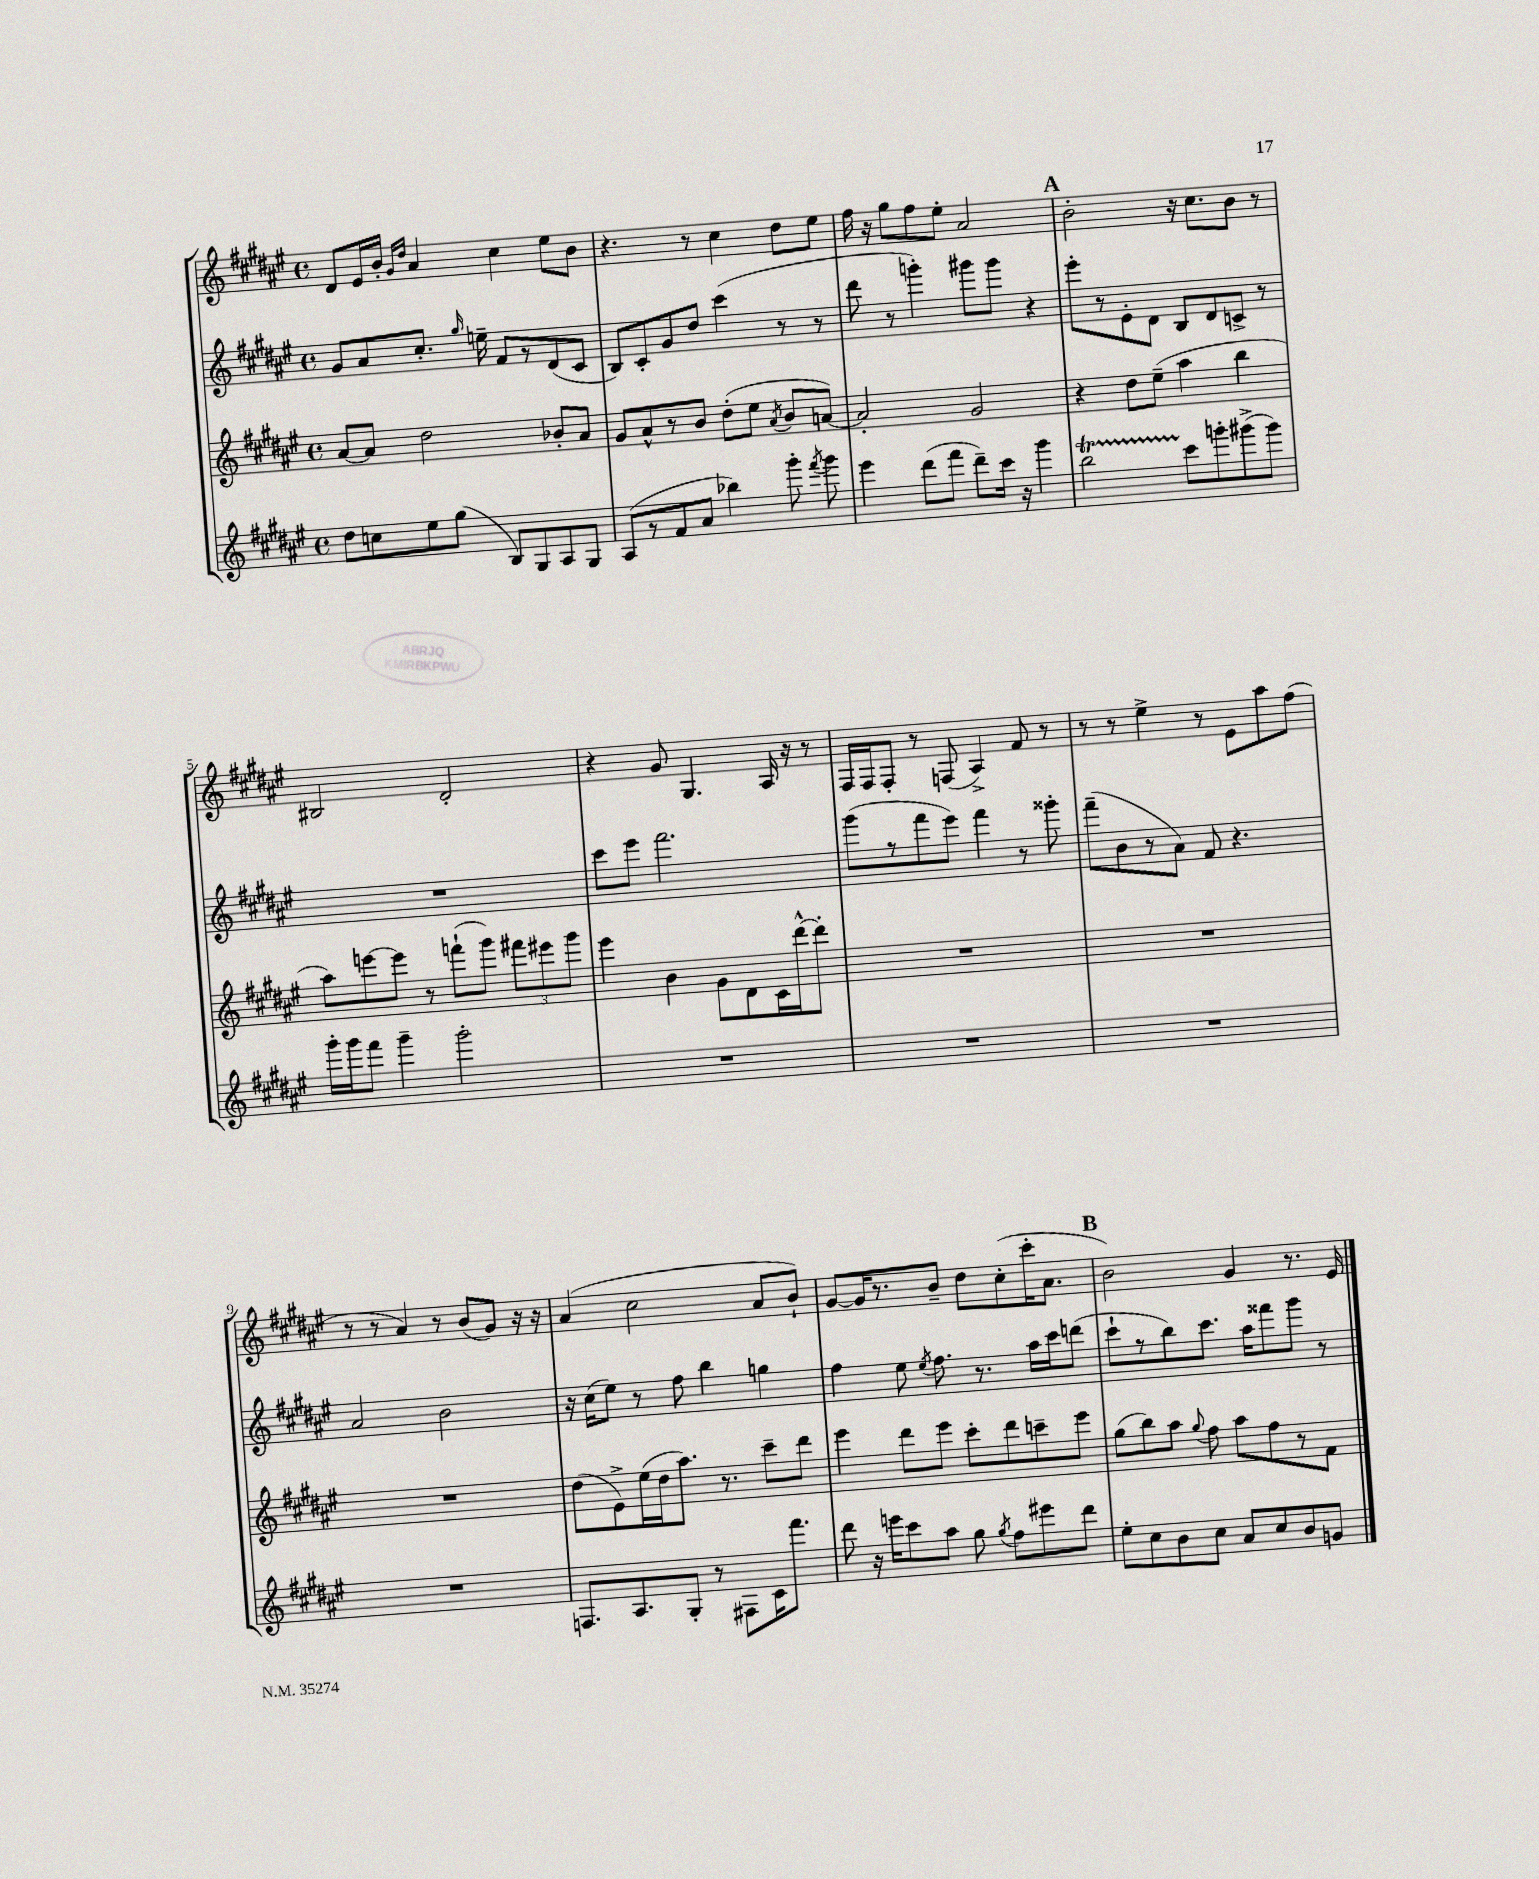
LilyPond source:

<<
\new StaffGroup <<
\new Staff = "s0" {
    \clef treble \key fis \major \defaultTimeSignature \time 4/4
    \autoBeamOff dis'8[ eis'16 b'16]-. \grace { gis'16[ dis''16] } ais'4 cis''4 eis''8[ b'8] |
    r4. r8 cis''4 dis''8[ eis''8] |
    fis''16 r16 gis''8[ fis''8 eis''8]-. ais'2 |
    \mark \markup { \bold "A" } b'2-. r16 cis''8.[ b'8] r8 |
    bis2 dis'2-. |
    r4 gis'8 gis4. ais16 r16 r8 |
    fis16[ fis16 fis8]-. r8 f8( ais4->) fis'8 r8 |
    r8 r8 eis''4-> r8 eis'8[ ais''8 fis''8]( |
    r8 r8 ais'4) r8 b'8[( gis'8]) r16 r16 |
    ais'4( cis''2 ais'8[ b'8]-!) |
    gis'8[~ gis'16 r8. b'8]-- dis''8[ cis''8-.( cis'''16-. ais'8.] |
    \mark \markup { \bold "B" } b'2) gis'4 r8. eis'16 \bar "|." |
}
\new Staff = "s1" {
    \clef treble \key fis \major \defaultTimeSignature \time 4/4
    \autoBeamOff gis'8[ ais'8 cis''8.]-. \grace { gis''16 } e''16-- fis'8[ r8 dis'8( cis'8] |
    b8[) cis'8-. gis'8 dis''8] cis'''4( r8 r8 |
    dis'''8 r8 g'''4-.) gis'''8[ gis'''8] r4 |
    \mark \markup { \bold "A" } eis'''8[-. r8 eis'8-. dis'8] b8[ dis'8 c'8]-> r8 |
    R1 |
    cis'''8[ eis'''8] fis'''2. |
    gis'''8[( r8 fis'''8 eis'''8]) fis'''4 r8 gisis'''8-. |
    fis'''8[--( b'8 r8 ais'8]) fis'8 r4. |
    ais'2 b'2 |
    r16 cis''16[( eis''8]) r8 fis''8 b''4 g''4 |
    fis''4 eis''8 \acciaccatura { eis''8 } fis''8. r8. ais''16[ cis'''16 d'''8]( |
    \mark \markup { \bold "B" } cis'''8[-! r8 b''8) cis'''8.] ais''16[ fisis'''8 gis'''8] r8 \bar "|." |
}
\new Staff = "s2" {
    \clef treble \key fis \major \defaultTimeSignature \time 4/4
    \autoBeamOff ais'8[~ ais'8] dis''2 bes'8[-. ais'8] |
    gis'8[ ais'8-^ r8 b'8] dis''8[-.( eis''8] \acciaccatura { ais'8 } b'8[ a'8]~) |
    a'2-. gis'2 |
    \mark \markup { \bold "A" } r4 dis''8[ eis''8]--( ais''4 b''4 |
    ais''8[) e'''8~ e'''8] r8 f'''8[-!( gis'''8]) \tuplet 3/2 { fis'''8[ eis'''8 gis'''8] } |
    eis'''4 b'4 gis'8[ dis'8 cis'16 dis'''16~-^ dis'''8]-. |
    R1 |
    R1 |
    R1 |
    dis''8[( eis'8->) eis''16( dis''16 ais''8.]) r8. cis'''8[-- dis'''8] |
    eis'''4 dis'''8[ eis'''8] cis'''8[-. dis'''8 c'''8-- eis'''8] |
    \mark \markup { \bold "B" } gis''8[( b''8) ais''8] \appoggiatura { gis''8 } fis''8 ais''8[ fis''8 r8 fis'8] \bar "|." |
}
\new Staff = "s3" {
    \clef treble \key fis \major \defaultTimeSignature \time 4/4
    \autoBeamOff dis''8[ c''8 eis''8 gis''8]( b8[) gis8 ais8 gis8] |
    ais8[( r8 fis'8 ais'8] bes''4) gis'''8-. \acciaccatura { fis'''8 } gis'''8 |
    eis'''4 dis'''8[( fis'''8] dis'''8[--) cis'''16] r16 gis'''4 |
    \mark \markup { \bold "A" } b''2\startTrillSpan cis'''8[\stopTrillSpan g'''8-. gis'''8->( gis'''8]) |
    gis'''16[-. gis'''16 fis'''8] gis'''4-- gis'''2-. |
    R1 |
    R1 |
    R1 |
    R1 |
    f8.[ ais8. gis8]-. r8 fis8[ cis'16 fis'''8.] |
    dis'''8 r16 e'''16[ cis'''8 ais''8] gis''8 \acciaccatura { gis''8 } fis''8[ eis'''8 dis'''8] |
    \mark \markup { \bold "B" } eis''8[-. cis''8 b'8 cis''8] ais'8[ cis''8 b'8 g'8] \bar "|." |
}
>>
>>
